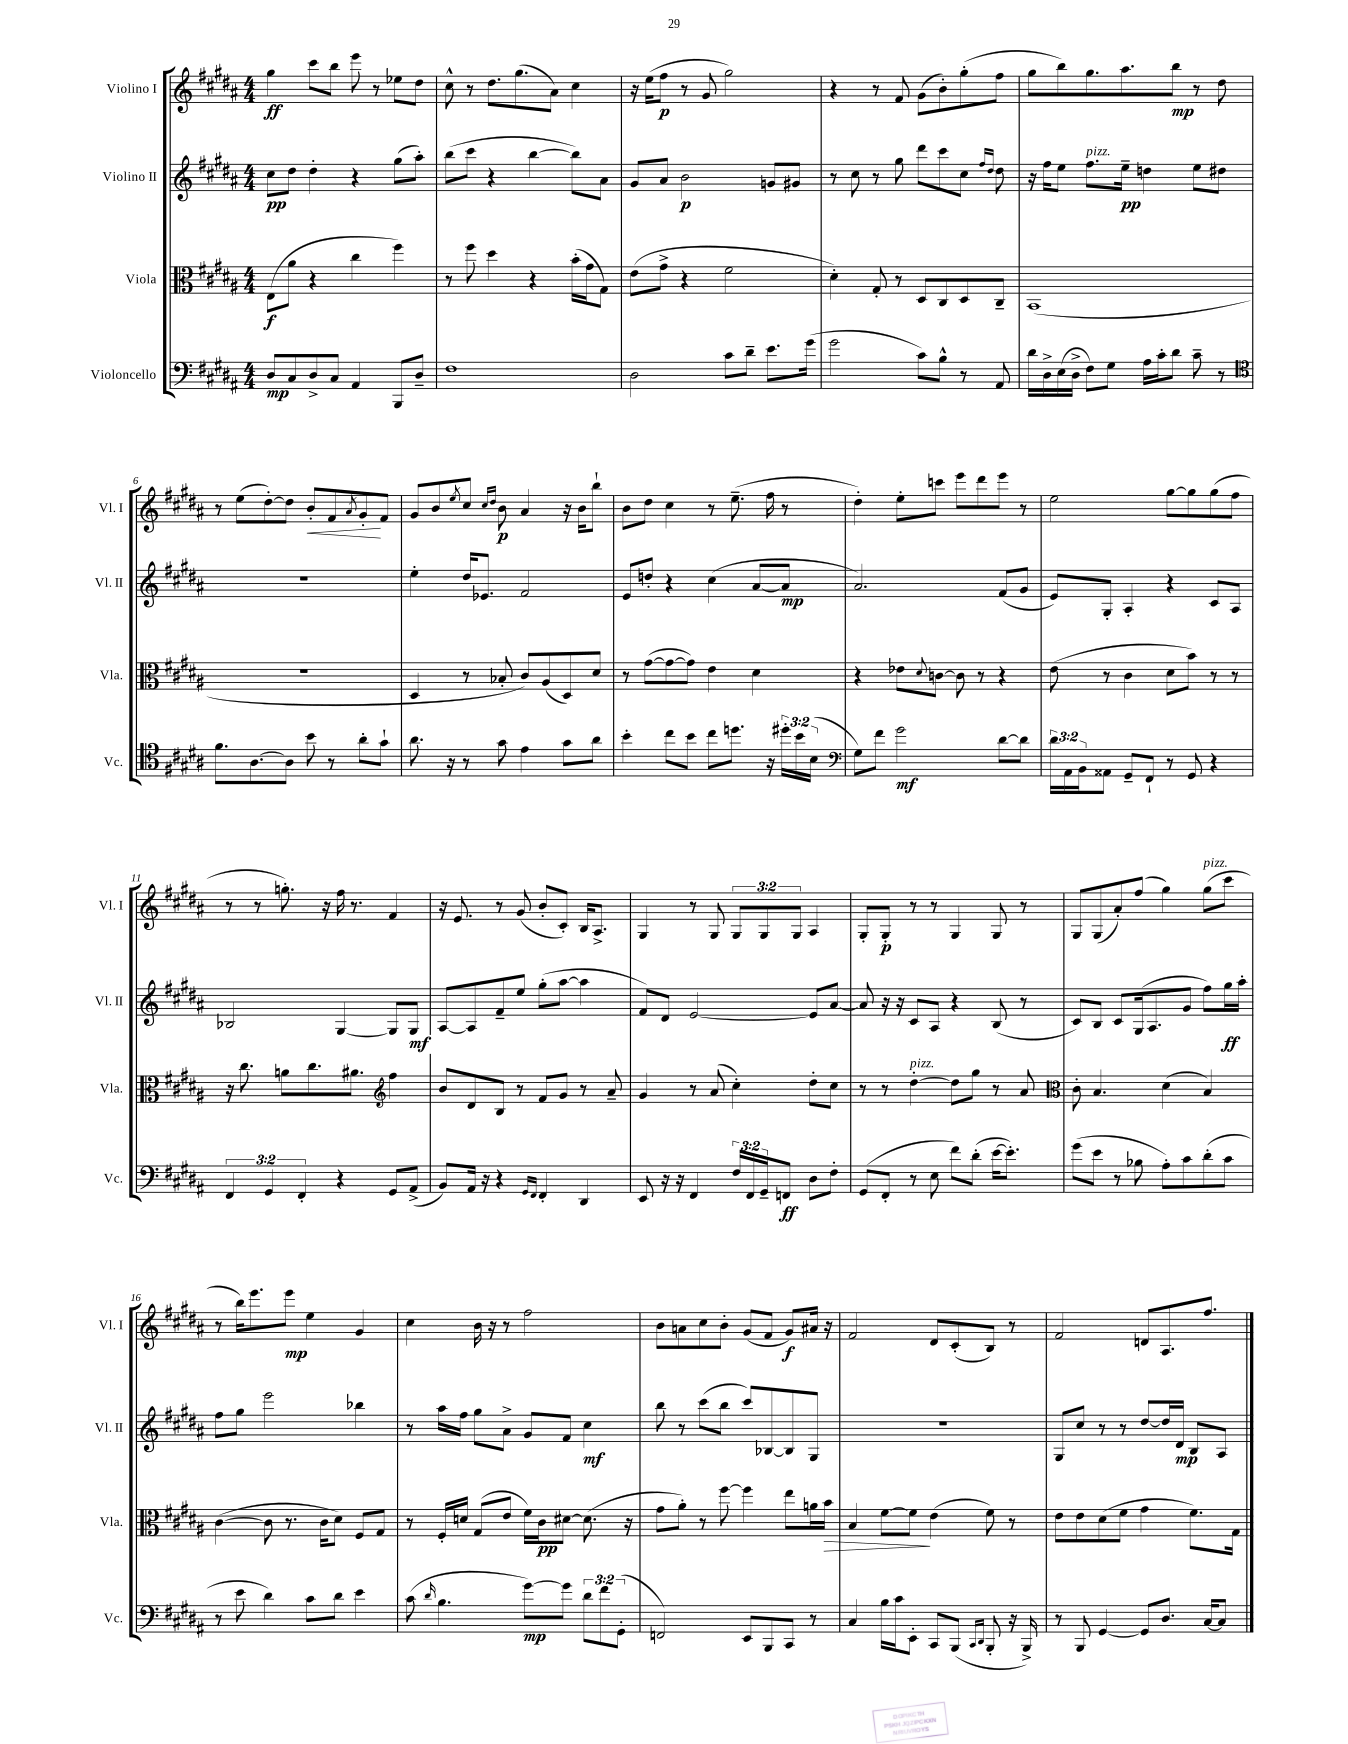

**kern	**kern	**kern	**kern
*staff4	*staff3	*staff2	*staff1
*clefF4	*clefC3	*clefG2	*clefG2
*k[f#c#g#d#a#]	*k[f#c#g#d#a#]	*k[f#c#g#d#a#]	*k[f#c#g#d#a#]
*M4/4	*M4/4	*M4/4	*M4/4
8D#	(8E	8cc#	4gg#
8C#	8a#	8dd#	.
8D#^	4r	4dd#'	8ccc#
8C#	.	.	8bb
4AA#	4cc#	4r	8eee
.	.	.	8r
8BBB	4ff#)	(8gg#	8ee-
8D#~	.	8aa#')	8dd#
=	=	=	=
1F#	8r	(8bb	8cc#^^
.	8ff#	8ccc#	8r
.	4dd#	4r	8.dd#
.	.	.	(8.gg#
.	4r	[4bb	.
.	.	.	8a#)
.	(16b'	8bb])	4cc#
.	16g#	.	.
.	8G#)	8a#	.
=	=	=	=
2D#	(8e	8g#	16r
.	.	.	(16ee
.	8g#^	8a#	8ff#
.	4r	2b	8r
.	.	.	8g#
8c#	2f#	.	2gg#)
8d#~	.	.	.
8.e	.	8g	.
.	.	8g#	.
(16g#	.	.	.
=	=	=	=
2g#	4d#')	8r	4r
.	.	8cc#	.
.	8G#'	8r	8r
.	8r	8gg#	8f#
8c#)	8D#	8ddd#	(8g#
8B^^	8C#	8ccc#	8b')
8r	8D#	8cc#	(8gg#'
.	.	16qqff#	.
.	.	16qqdd#	.
8AA#	8C#~	8dd#	8ff#
=	=	=	=
16d#	(1BB	16r	8gg#
16D#^	.	16ff#	.
(16E	.	8ee	8bb)
16D#^	.	.	.
8F#)	.	8.ff#	8.gg#
8G#	.	.	.
.	.	16ee~	8.aa#
16A#	.	4dd	.
16c#'	.	.	.
8d#	.	.	8bb
8c#~	.	8ee	8r
8r	.	8dd#	8dd#
=	=	=	=
*clefC4	*	*	*
8.f#	1r	1r	8r
.	.	.	(8ee
[8.A#	.	.	.
.	.	.	[8dd#')
8A#]	.	.	8dd#]
8b	.	.	8b'
8r	.	.	8f#
.	.	.	8qa#
8a#'	.	.	8g#'
8g#`	.	.	8f#
=	=	=	=
8.a#	4D#	4ee'	8g#
.	.	.	8b
16r	.	.	.
.	.	.	8qee
8r	8r	16dd#	8cc#
.	.	8.e-	.
.	.	.	16qqcc#
.	.	.	16qqdd#
8g#	8B-'	.	8b
4e	8c#)	2f#	4a#
.	(8A#	.	.
8g#	8D#)	.	16r
.	.	.	16b
8a#	8d#	.	8bb`
=	=	=	=
4b'	8r	8e	8b
.	([8g#	8dd'	8dd#
8cc#	8g#_	4r	4cc#
8b	8g#])	.	.
8cc#	4e	(4cc#	8r
8.dd	.	.	(8.ee~
.	4d#	[8a#	.
16r	.	.	16ff#
24dd#'	.	8a#]	8r
24b	.	.	.
(24B	.	.	.
=	=	=	=
*clefF4	*	*	*
8G#)	4r	2.a#)	4dd#')
8f#	.	.	.
2g#	8e-	.	8ee'
.	8qqd#	.	.
.	[8c	.	8ccc
.	8c]	.	8eee
.	8r	.	8ddd#
[8d#	4r	(8f#	8eee
8d#]	.	8g#	8r
=	=	=	=
24d#	(8e	8e)	2ee
24AA#	.	.	.
24BB	.	.	.
8AA##	8r	8G#'	.
8GG#~	4c#	4A#'	.
8FF#`	.	.	.
8r	8d#	4r	[8gg#
8GG#	8b)	.	8gg#]
4r	8r	8c#	(8gg#
.	8r	8A#	8ff#
=	=	=	=
6FF#	16r	2B-	8r
.	8.cc#	.	.
.	.	.	8r
6GG#	.	.	.
.	8a	.	8.gg')
6FF#'	.	.	.
.	8.cc#	.	.
.	.	.	16r
4r	.	[4G#	16ff#
.	8.a#	.	8.r
*	*clefG2	*	*
8GG#	4ff#	8G#]	4f#
(8AA#^	.	8G#	.
=	=	=	=
8BB)	8b	[8A#	16r
.	.	.	8.e
16AA#	8d#	8A#]	.
16r	.	.	.
4r	8B	8f#~	8r
.	8r	8ee	(8g#
16qqGG#	.	.	.
16qqFF#	.	.	.
4FF#'	8f#	(8gg#'	8b'
.	8g#	[8aa#	8c#')
4DD#	8r	4aa#]	16B
.	.	.	8.A#^
.	8a#~	.	.
=	=	=	=
8EE	4g#	8f#)	4G#
16r	.	8d#	.
16r	.	.	.
4FF#	8r	[2e	8r
.	(8a#	.	8G#
24F#	4cc#')	.	12G#
24FF#	.	.	.
24GG#~	.	.	12G#
8FF	.	.	.
.	.	.	12G#
8D#	8dd#'	8e]	4A#
8F#'	8cc#	[8a#	.
=	=	=	=
(8GG#	8r	8a#]	8G#'
8FF#'	8r	16r	8G#'
.	.	16r	.
8r	[4dd#'	8c#	8r
8E	.	8A#	8r
8f#)	8dd#]	4r	4G#
(8d#'	8gg#	.	.
[16e	8r	(8B	8G#
8.e'])	.	.	.
.	8a#	8r	8r
=	=	=	=
*	*clefC3	*	*
(8g#	8c#'	8c#)	8G#
8e	4.B	8B	(8G#
8r	.	8c#	8a#')
8B-	.	(16G#	(8ff#
.	.	8.A#	.
8A#')	(4d#	.	4gg#)
8c#	.	8g#	.
(8d#'	4B)	8ff#)	(8gg#
8c#	.	16gg#	8ccc#
.	.	16aa#'	.
=	=	=	=
8r	([4c#	8ff#	8r
8e	.	8gg#	16bb)
.	.	.	8.eee
4d#)	8c#]	2eee	.
.	8.r	.	8eee
8c#	.	.	4ee
.	16c#	.	.
8d#	8d#)	.	.
4e	8F#	4bb-	4g#
.	8G#	.	.
=	=	=	=
(8c#	8r	8r	4cc#
16qqd#	.	.	.
4.B	16F#'	16aa#	.
.	16d	16ff#	.
.	(8G#	8gg#	16b
.	.	.	16r
.	8e	8a#^	8r
[8g#)	16f#)	8g#	2ff#
.	16c#	.	.
8g#]	[8d#	8f#	.
12d#	(8.d#]	4cc#	.
12f#	.	.	.
(12GG#'	.	.	.
.	16r	.	.
=	=	=	=
2FF)	8g#	8bb	8b
.	8a#')	8r	8a
.	8r	(8ccc#	8cc#
.	[8ff#	8bb	8b'
8EE	4ff#]	8ccc#)	(8g#
8BBB	.	[8B-	8f#
8CC#	8ee	8B-]	8g#)
8r	16a	8G#	16a#
.	16b	.	16r
=	=	=	=
4C#	4B	1r	2f#
16B	[8f#	.	.
16c#	.	.	.
8EE'	8f#]	.	.
8CC#	(4e	.	8d#
(8BBB	.	.	(8c#'
16qqCC#	.	.	.
16qqDD#	.	.	.
8BBB'	8f#)	.	8B)
16r	8r	.	8r
16BBB^)	.	.	.
=	=	=	=
8r	8e	8G#	2f#
8BBB	8e	8cc#	.
[4GG#	(8d#	8r	.
.	8f#	8r	.
8GG#]	4g#	[8dd#	8d
8.D#	.	16dd#]	8.A#
.	.	16d#	.
.	8.f#)	8B	.
[16C#	.	.	8.ff#
8C#]	.	8A#	.
.	16G#	.	.
==	==	==	==
*-	*-	*-	*-
